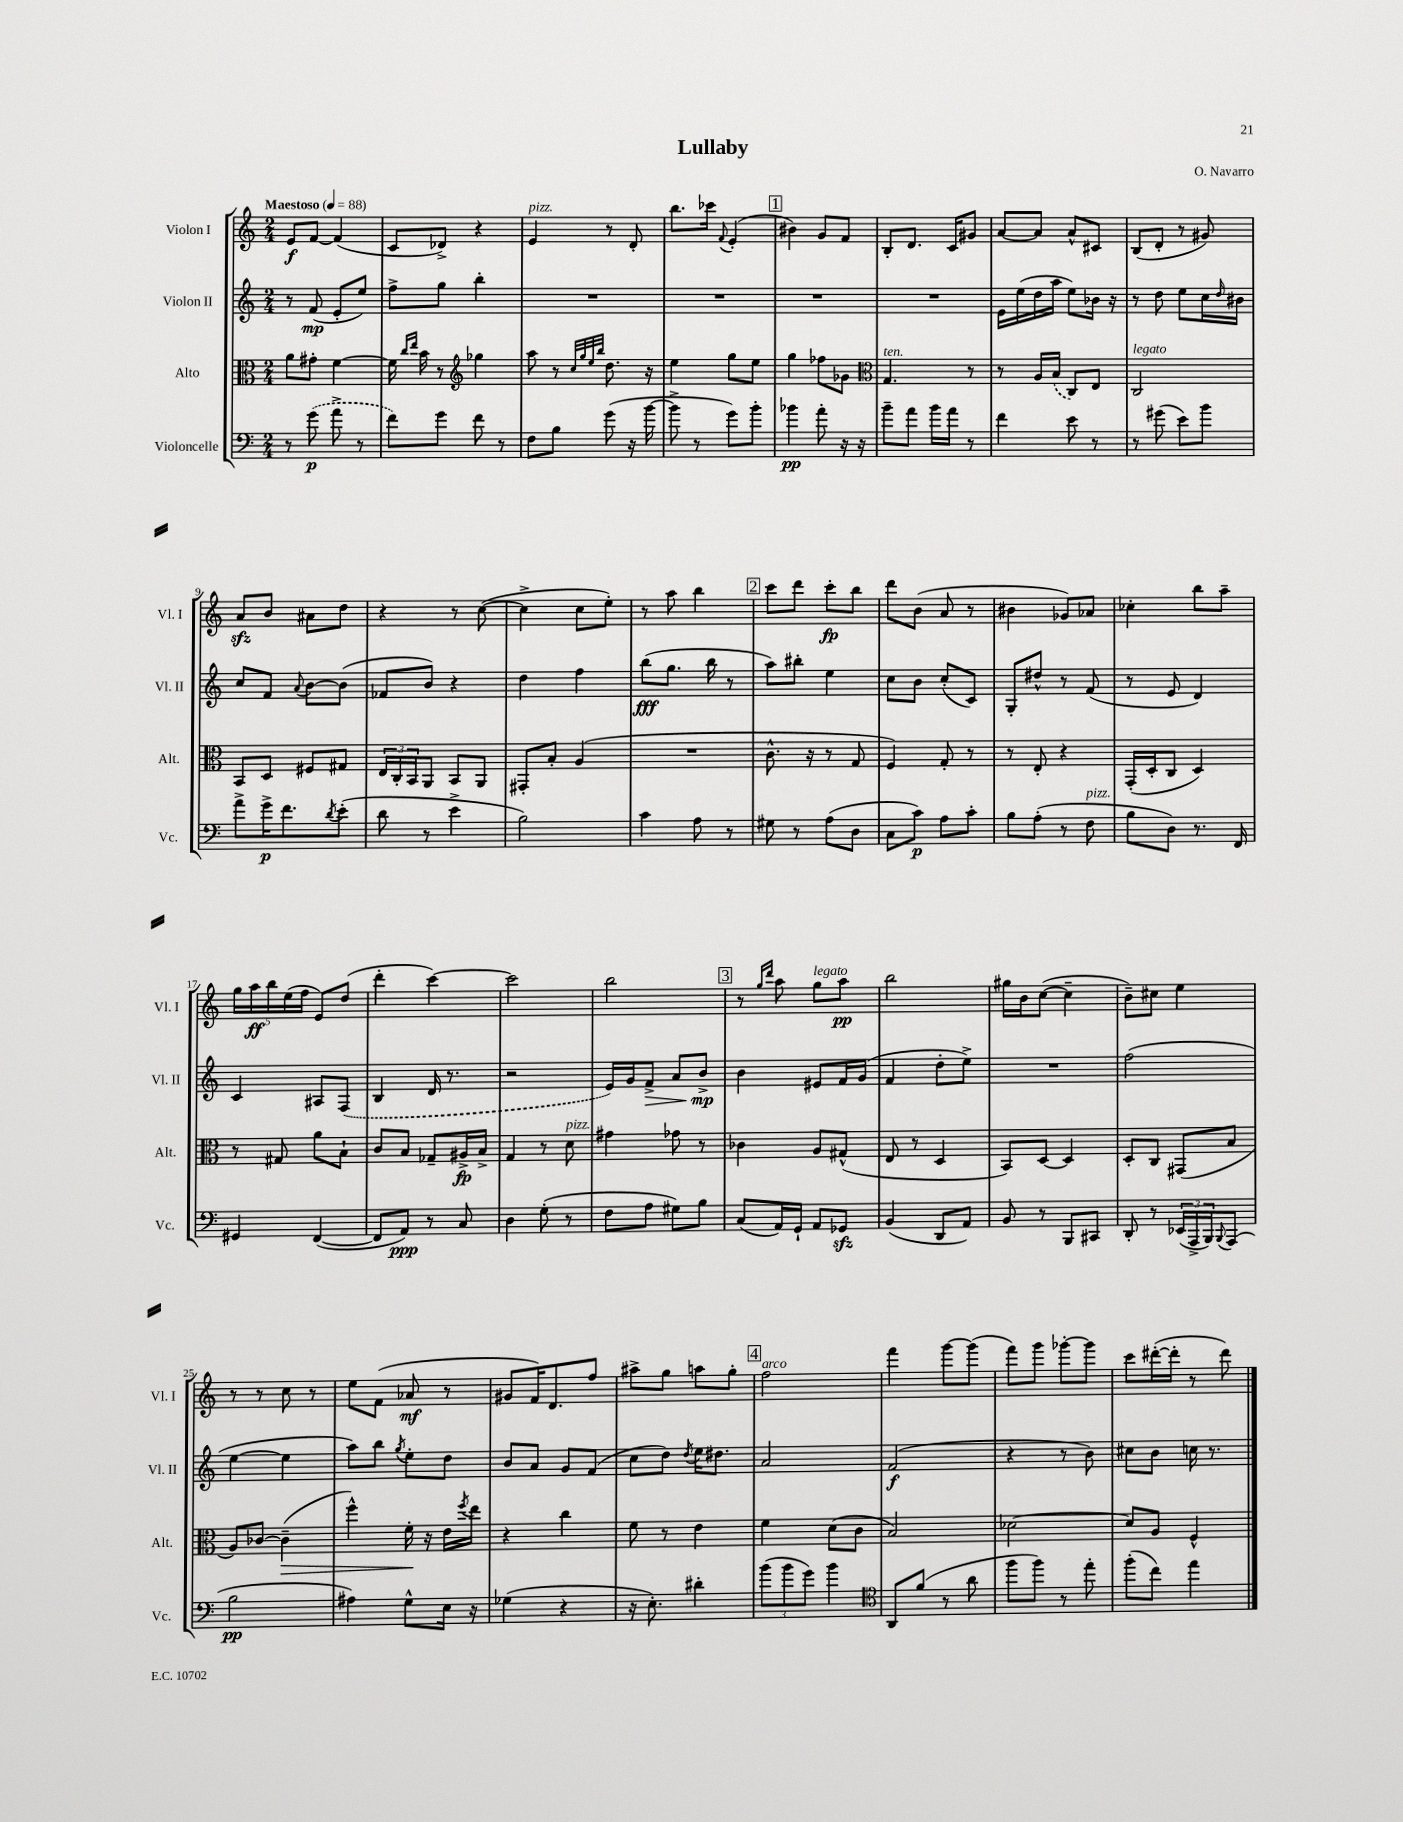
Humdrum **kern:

**kern	**dynam	**kern	**dynam	**kern	**dynam	**kern	**dynam
*part4	*part4	*part3	*part3	*part2	*part2	*part1	*part1
*staff4	*staff4	*staff3	*staff3	*staff2	*staff2	*staff1	*staff1
*I"Violoncelle	*	*I"Alto	*	*I"Violon II	*	*I"Violon I	*
*I'Vc.	*	*I'Alt.	*	*I'Vl. II	*	*I'Vl. I	*
*clefF4	*	*clefC3	*	*clefG2	*	*clefG2	*
*k[]	*	*k[]	*	*k[]	*	*k[]	*
*M2/4	*	*M2/4	*	*M2/4	*	*M2/4	*
*MM88	*	*MM88	*	*MM88	*	*MM88	*
=1	=1	=1	=1	=1	=1	=1	=1
!	!	!	!	!	!	!LO:TX:a:B:t=Maestoso	!
8r	.	8a\L	.	8r	.	8e/L	f
(8g\	p	8g#X'\J	.	(8f/	mp	[8f/J	.
8a^\	.	[4f\	.	8e'/L	.	(4f/]	.
8r	.	.	.	8ee/J)	.	.	.
=2	=2	=2	=2	=2	=2	=2	=2
8f\L)	.	16f\]	.	8ff^\L	.	8c/L	.
.	.	16qqcc/LL	.	.	.	.	.
.	.	16qqee/JJ	.	.	.	.	.
.	.	16b\	.	.	.	.	.
8g\J	.	8r	.	8gg\J	.	8d-X^/J)	.
*	*	*clefG2	*	*	*	*	*
8f\	.	4gg-X\	.	4bb'\	.	4r	.
8r	.	.	.	.	.	.	.
=3	=3	=3	=3	=3	=3	=3	=3
!	!	!	!	!	!	!LO:TX:a:i:t=pizz.	!
8F\L	.	8aa\	.	2r	.	4e/	.
8B\J	.	8r	.	.	.	.	.
.	.	32qqcc/LLL	.	.	.	.	.
.	.	32qqgg/	.	.	.	.	.
.	.	32qqee/	.	.	.	.	.
.	.	32qqbb/JJJ	.	.	.	.	.
(8g\	.	8.dd\	.	.	.	8r	.
16r	.	.	.	.	.	8d'/	.
[16b\	.	16r	.	.	.	.	.
=4	=4	=4	=4	=4	=4	=4	=4
8b^\]	.	4ee\	.	2r	.	8.bb\L	.
8r	.	.	.	.	.	.	.
.	.	.	.	.	.	16ccc-X\Jk	.
.	.	.	.	.	.	8qqf/	.
8g\L)	.	8gg\L	.	.	.	(4e'/	.
8b'\J	.	8ee\J	.	.	.	.	.
!!LO:REH:place=s1:t=1
=5	=5	=5	=5	=5	=5	=5	=5
4b-X\	pp	4gg\	.	2r	.	4b#X\)	.
8a'\	.	8ff-X\L	.	.	.	8g/L	.
16r	.	8g-X\J	.	.	.	8f/J	.
16r	.	.	.	.	.	.	.
=6	=6	=6	=6	=6	=6	=6	=6
*	*	*clefC3	*	*	*	*	*
!	!	!LO:TX:a:i:t=ten.	!	!	!	!	!
8b~\L	.	4.G/	.	2r	.	8B'/L	.
8a\J	.	.	.	.	.	8.d/J	.
16b\LL	.	.	.	.	.	.	.
16a\JJ	.	.	.	.	.	16c/KL	.
8r	.	8r	.	.	.	8g#X/J	.
=7	=7	=7	=7	=7	=7	=7	=7
4f\	.	8r	.	16e\LL	.	[8a/L	.
.	.	.	.	(16ee\	.	.	.
.	.	16A/LL	.	16dd\	.	8a/J]	.
.	.	(16B/JJ	.	16aa\JJ	.	.	.
8e\	.	8C/L)	.	8ee\L)	.	8a^^/L	.
8r	.	8E/J	.	16b-X\Jk	.	8c#X/J	.
.	.	.	.	16r	.	.	.
=8	=8	=8	=8	=8	=8	=8	=8
!	!	!LO:TX:a:i:t=legato	!	!	!	!	!
8r	.	2C/	.	8r	.	(8B/L	.
(8g#X\	.	.	.	8dd\	.	8d'/J	.
8e\L)	.	.	.	8ee\L	.	8r	.
8b\J	.	.	.	16cc\L	.	8g#X/)	.
.	.	.	.	16qqdd/	.	.	.
.	.	.	.	16b#X\JJ	.	.	.
!!LO:LB:g=z
=9	=9	=9	=9	=9	=9	=9	=9
8a^\L	.	8BB/L	.	8cc/L	.	8azz/L	.
16g^\K	p	8D/J	.	8f/J	.	8b/J	.
8.f\	.	.	.	.	.	.	.
.	.	.	.	8qqa/	.	.	.
.	.	8F#X/L	.	[8b\L	.	8a#X\L	.
8qd/	.	.	.	.	.	.	.
(8e'\J	.	8G#X/J	.	(8b\J]	.	8dd\J	.
=10	=10	=10	=10	=10	=10	=10	=10
8d\	.	24E/LL	.	8f-X/L	.	4r	.
.	.	24C'/	.	.	.	.	.
.	.	24BB/J	.	.	.	.	.
8r	.	8AA/J	.	8b/J)	.	.	.
4e^\	.	8BB/L	.	4r	.	8r	.
.	.	8AA/J	.	.	.	([8cc\	.
=11	=11	=11	=11	=11	=11	=11	=11
2B\)	.	8GG#X'/L	.	4dd\	.	4cc^\]	.
.	.	8B'/J	.	.	.	.	.
.	.	(4A/	.	4ff\	.	8cc\L	.
.	.	.	.	.	.	8ee'\J)	.
=12	=12	=12	=12	=12	=12	=12	=12
4c\	.	2r	.	(8bb\L	fff	8r	.
.	.	.	.	8.gg\J	.	8aa\	.
8A\	.	.	.	.	.	4bb\	.
.	.	.	.	16bb\	.	.	.
8r	.	.	.	8r	.	.	.
!!LO:REH:place=s1:t=2
=13	=13	=13	=13	=13	=13	=13	=13
8G#X\	.	8.c^^\	.	8aa\L)	.	8ccc\L	.
8r	.	.	.	8bb#X'\J	.	8ddd\J	.
.	.	16r	.	.	.	.	.
(8A\L	.	8r	.	4ee\	.	8ccc'\L	fp
8D\J	.	8G/	.	.	.	8bb\J	.
=14	=14	=14	=14	=14	=14	=14	=14
8C\L	.	4F/)	.	8cc\L	.	8ddd\L	.
8c\J)	p	.	.	8b\J	.	(8b\J	.
8A\L	.	8G'/	.	(8cc'/L	.	8a/	.
8c'\J	.	8r	.	8c/J)	.	8r	.
=15	=15	=15	=15	=15	=15	=15	=15
8B\L	.	8r	.	8G'/L	.	4b#X\	.
(8A'\J	.	8E'/	.	8dd#X^^/J	.	.	.
8r	.	4r	.	8r	.	8g-X/L)	.
!LO:TX:a:i:t=pizz.	!	!	!	!	!	!	!
8F\	.	.	.	(8f/	.	8a-X/J	.
=16	=16	=16	=16	=16	=16	=16	=16
8B\L	.	(16GG'/LL	.	8r	.	4cc-X'\	.
.	.	16D'/J	.	.	.	.	.
8D\J)	.	8C/J	.	8e/	.	.	.
8.r	.	4D/)	.	4d/)	.	8bb\L	.
.	.	.	.	.	.	8aa~\J	.
16FF/	.	.	.	.	.	.	.
!!LO:LB:g=z
=17	=17	=17	=17	=17	=17	=17	=17
4GG#X/	.	8r	.	4c/	.	20gg\LL	.
.	.	.	.	.	.	20aa\	ff
.	.	.	.	.	.	20bb\	.
.	.	8G#X/	.	.	.	.	.
.	.	.	.	.	.	(20ee\	.
.	.	.	.	.	.	20ff\JJ	.
([4FF/	.	8a\L	.	8A#X/L	.	8e/L)	.
.	.	8B`\J	.	(8F/J	.	(8dd/J	.
=18	=18	=18	=18	=18	=18	=18	=18
8FF/L]	.	8c/L	.	4B/	.	4ddd'\	.
8AA/J)	ppp	8B/J	.	.	.	.	.
8r	.	8G-X~/L	.	16d/	.	[4ccc\)	.
.	.	.	.	8.r	.	.	.
8C/	.	16A#X^/L	fp	.	.	.	.
.	.	16B^/JJ	.	.	.	.	.
=19	=19	=19	=19	=19	=19	=19	=19
4D\	.	4G/	.	2r	.	2ccc\]	.
(8G'\	.	8r	.	.	.	.	.
!	!	!LO:TX:a:i:t=pizz.	!	!	!	!	!
8r	.	8d\	.	.	.	.	.
=20	=20	=20	=20	=20	=20	=20	=20
8F\L	.	4g#X\	.	16e/LL)	.	2bb\	.
.	.	.	.	16g/J	.	.	.
!	!	!	!	!	!LO:HP:b	!	!
8A\J	.	.	.	8f^/J	>	.	.
8G#X\L)	.	8g-X\	.	8a/L	.	.	.
8B\J	.	8r	.	8b^/J	mp	.	.
.	.	.	.	.	]	.	.
!!LO:REH:place=s1:t=3
=21	=21	=21	=21	=21	=21	=21	=21
(8C/L	.	4c-X\	.	4b\	.	8r	.
.	.	.	.	.	.	16qqgg/LL	.
.	.	.	.	.	.	16qqddd/JJ	.
16AA/L)	.	.	.	.	.	8aa\	.
16GG`/JJ	.	.	.	.	.	.	.
!	!	!	!	!	!	!LO:TX:a:i:t=legato	!
8AA/L	.	8A/L	.	8e#X/L	.	8gg\L	.
8GG-Xzz/J	.	(8G#X^^/J	.	16f/L	.	8aa\J	pp
.	.	.	.	(16g/JJ	.	.	.
=22	=22	=22	=22	=22	=22	=22	=22
(4BB/	.	8E/	.	4f/	.	2bb\	.
.	.	8r	.	.	.	.	.
8DD/L	.	4D/	.	8dd'\L	.	.	.
8AA/J)	.	.	.	8ee^\J)	.	.	.
=23	=23	=23	=23	=23	=23	=23	=23
8BB/	.	8BB/L)	.	2r	.	16gg#X\LL	.
.	.	.	.	.	.	16b\J	.
8r	.	[8D/J	.	.	.	([8cc\J	.
8BBB/L	.	4D/]	.	.	.	4cc~\]	.
8CC#X/J	.	.	.	.	.	.	.
=24	=24	=24	=24	=24	=24	=24	=24
8DD'/	.	8D'/L	.	(2ff\	.	8b~\L)	.
8r	.	8C/J	.	.	.	8cc#X\J	.
(24EE-X/LL	.	(8GG#X/L	.	.	.	4ee\	.
24AAA^/	.	.	.	.	.	.	.
24BBB/J)	.	.	.	.	.	.	.
8qqBBB/	.	.	.	.	.	.	.
(8AAA/J	.	8B/J	.	.	.	.	.
!!LO:LB:g=z
=25	=25	=25	=25	=25	=25	=25	=25
2B\	pp	8A/L)	.	[4ee\	.	8r	.
.	.	[8c-X/J	.	.	.	8r	.
!	!	!	!LO:HP:b	!	!	!	!
.	.	(4c-~\]	>	4ee\]	.	8cc\	.
.	.	.	.	.	.	8r	.
=26	=26	=26	=26	=26	=26	=26	=26
4A#X\)	.	4ff^^\)	.	8aa\L)	.	8ee\L	.
.	.	.	.	8bb\J	.	(8f\J	.
.	.	.	.	8qgg/	.	.	.
8G^^\L	.	16f'\	.	8ee'\L	.	8a-X/	mf
.	.	16r	]	.	.	.	.
16E\Jk	.	16e\LL	.	8dd\J	.	8r	.
.	.	8qff/	.	.	.	.	.
16r	.	16ee\JJ	.	.	.	.	.
=27	=27	=27	=27	=27	=27	=27	=27
(4G-X\	.	4r	.	8b/L	.	8g#X/L	.
.	.	.	.	8a/J	.	16f/K)	.
.	.	.	.	.	.	8.d/	.
4r	.	4cc\	.	8g/L	.	.	.
.	.	.	.	(8f/J	.	8ff/J	.
=28	=28	=28	=28	=28	=28	=28	=28
16r	.	8f\	.	8cc\L	.	8aa#X^\L	.
8.E'\)	.	.	.	.	.	.	.
.	.	8r	.	8dd\J)	.	8gg\J	.
.	.	.	.	8qdd/	.	.	.
4d#X'\	.	4e\	.	16ee\KL	.	8aan\L	.
.	.	.	.	8.dd#X\J	.	.	.
.	.	.	.	.	.	8gg'\J	.
!!LO:REH:place=s1:t=4
=29	=29	=29	=29	=29	=29	=29	=29
!	!	!	!	!	!	!LO:TX:a:i:t=arco	!
(12b\L	.	4f\	.	2a/	.	2ff\	.
12b\	.	.	.	.	.	.	.
12g\J)	.	.	.	.	.	.	.
4b\	.	(8d\L	.	.	.	.	.
.	.	8c\J	.	.	.	.	.
=30	=30	=30	=30	=30	=30	=30	=30
*clefC4	*	*	*	*	*	*	*
8AA/L	.	2B/)	.	(2f/	f	4fff\	.
(8f/J	.	.	.	.	.	.	.
8r	.	.	.	.	.	[8ggg\L	.
8a\	.	.	.	.	.	(8ggg\J]	.
=31	=31	=31	=31	=31	=31	=31	=31
8ff\L	.	[2d-X\	.	4r	.	8fff\L)	.
8ff\J)	.	.	.	.	.	8ggg\J	.
8r	.	.	.	8r	.	[8ggg-X'\L	.
8ee'\	.	.	.	8b\)	.	8ggg-\J]	.
=32	=32	=32	=32	=32	=32	=32	=32
(8ff'\L	.	8d-/L]	.	8cc#X\L	.	8ccc\L	.
8cc\J)	.	8A/J	.	8b\J	.	([16ddd#X'\L	.
.	.	.	.	.	.	16ddd#'\JJ]	.
4ee\	.	4F^^/	.	16ccn\	.	8r	.
.	.	.	.	8.r	.	.	.
.	.	.	.	.	.	8ddd#\)	.
==	==	==	==	==	==	==	==
*-	*-	*-	*-	*-	*-	*-	*-
